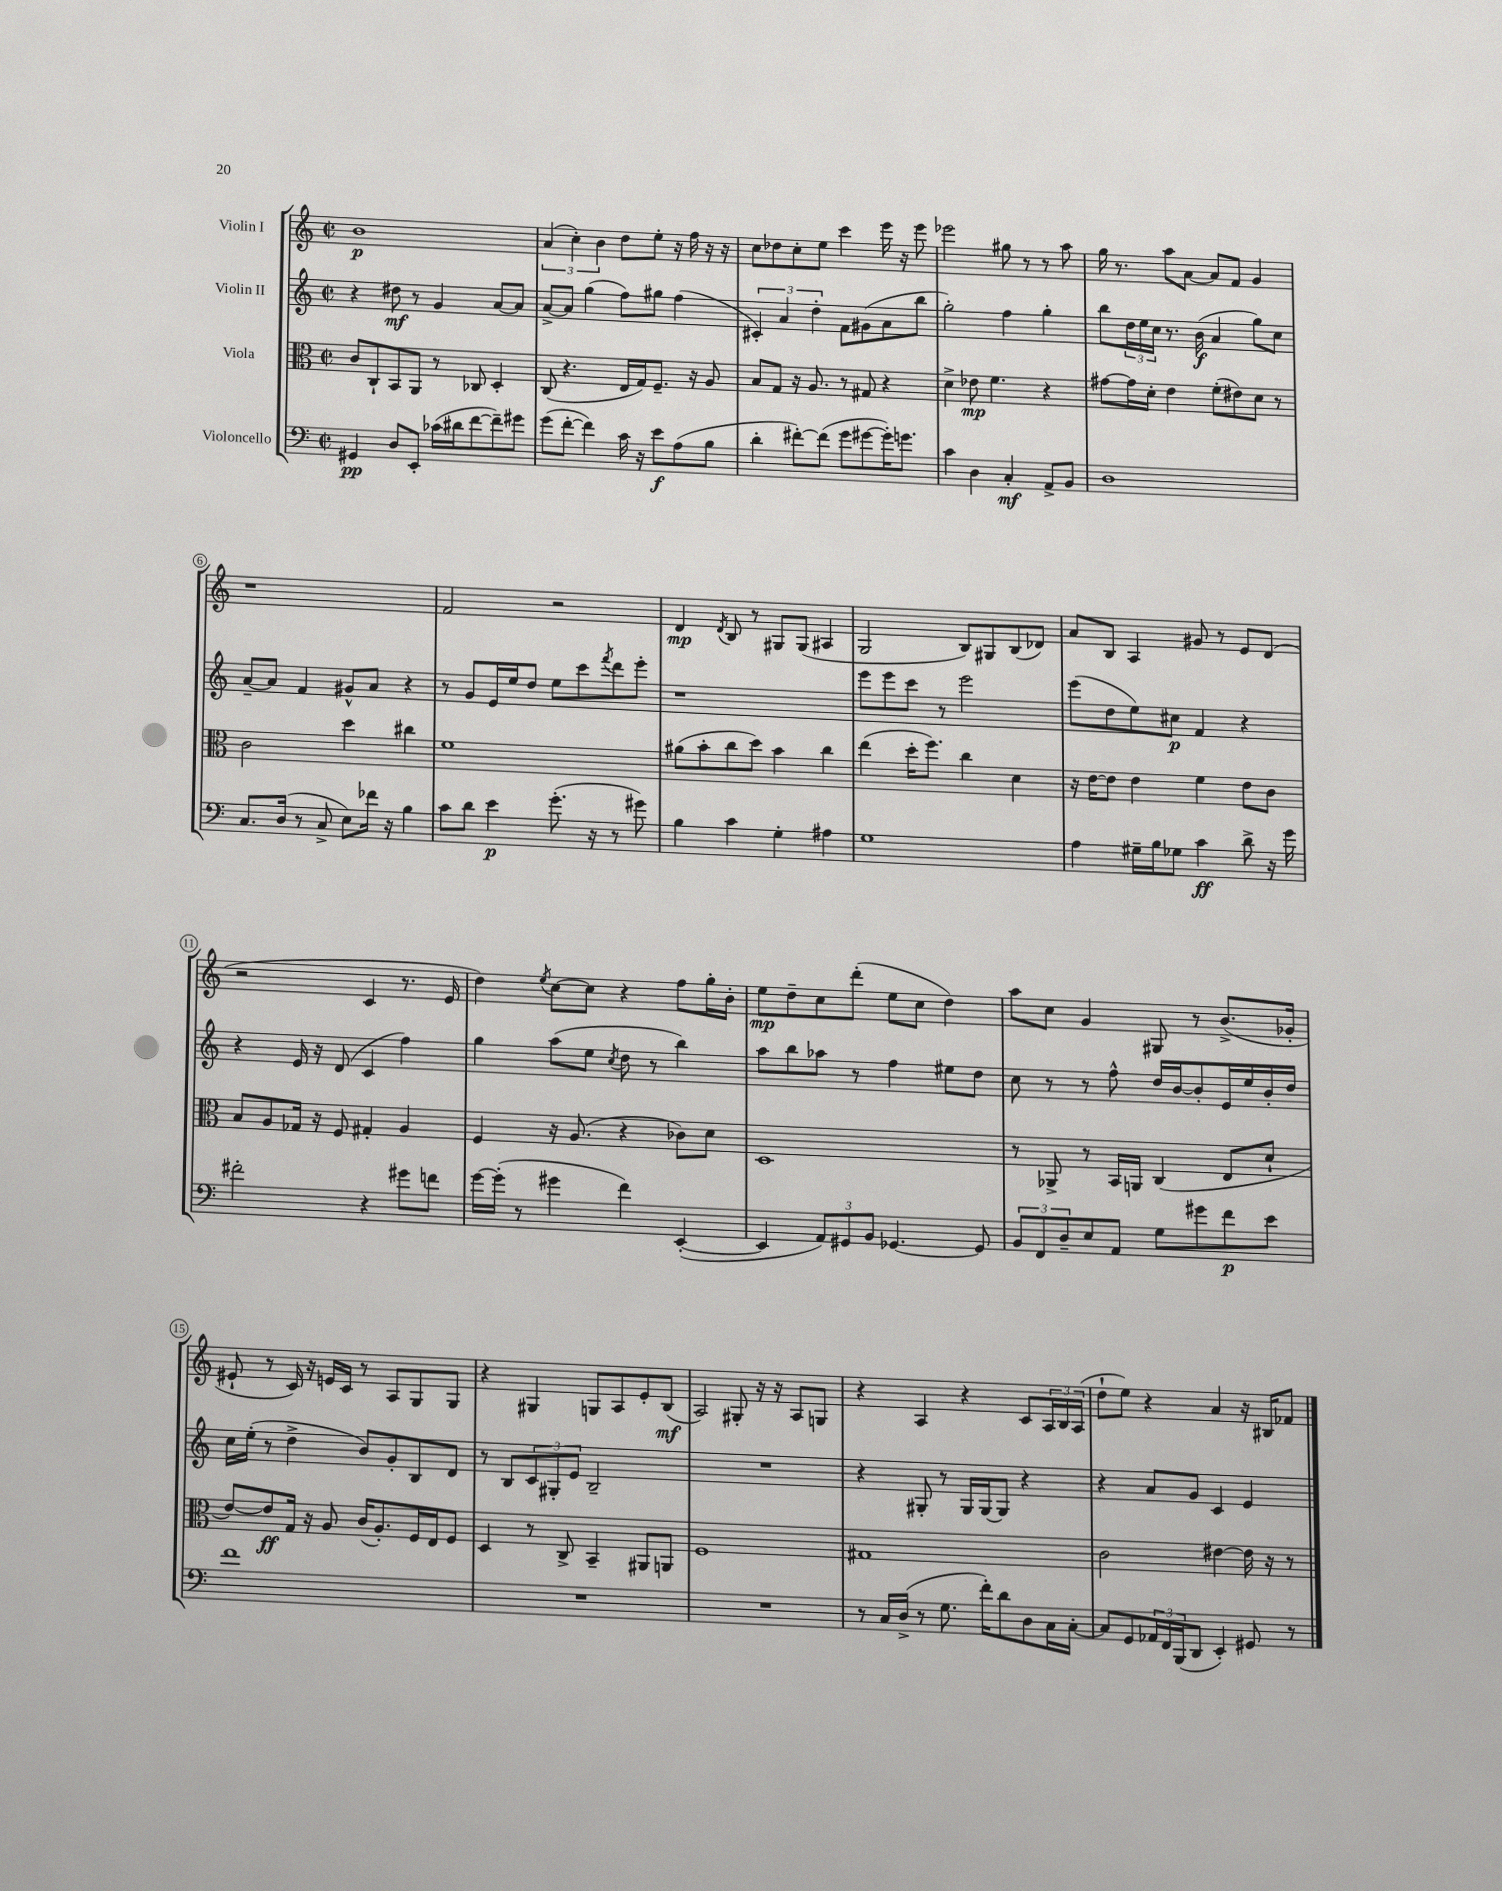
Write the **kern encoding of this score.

**kern	**kern	**kern	**kern
*staff4	*staff3	*staff2	*staff1
*clefF4	*clefC3	*clefG2	*clefG2
*k[]	*k[]	*k[]	*k[]
*M2/2	*M2/2	*M2/2	*M2/2
*met(c|)	*met(c|)	*met(c|)	*met(c|)
4GG#	8c	4r	1b
.	8C`	.	.
8D	8BB	8dd#	.
8EE'	8AA	8r	.
(16c-	8r	4g	.
16d#	.	.	.
[8f	8C-	.	.
8f~])	4D'	[8a	.
8g#	.	8a]	.
=	=	=	=
(8g	(8C	[8a^	(6a
[8f'	4.r	8a]	.
.	.	.	6cc')
4f])	.	(4gg	.
.	.	.	6b
16c	16E	8ff)	8dd
16r	16G)	.	.
8e	8.F~	8gg#	8ee'
(8A	.	(4ff	16r
.	16r	.	16ff
8B	8A	.	16r
.	.	.	16r
=	=	=	=
4d'	8B	6c#')	8cc
.	8G	.	8dd-
.	.	6a	.
[8f#')	16r	.	8cc'
.	8.A	.	.
.	.	6dd'	.
(8f#]	.	.	8ee
8g	8r	8f	4ccc
[8g#	8G#	(8g#	.
16g#'])	4r	8a	16eee
8.g	.	.	16r
.	.	8bb	8eee
=	=	=	=
4c	4d^	2gg')	2eee-
4D	8e-	.	.
.	4.f	.	.
4C'	.	4ff	8gg#
.	.	.	8r
8AA^	4r	4gg'	8r
8BB	.	.	8aa
=	=	=	=
1D	[8g#	8bb	16gg
.	.	.	8.r
.	16g#]	24dd	.
.	.	24ee	.
.	16d'	.	.
.	.	24cc	.
.	4e	8.r	8aa
.	.	.	[8a
.	.	(16b	.
.	(8f'	4a	8a]
.	8e#)	.	8f
.	8d	8gg)	4g
.	8r	8cc	.
=	=	=	=
8.C	2c	[8a~	1r
.	.	8a]	.
(16D	.	.	.
8r	.	4f	.
8C^	.	.	.
8E)	4dd	8g#^^	.
16f-	.	8a	.
16r	.	.	.
4B	4cc#	4r	.
=	=	=	=
8c	1f	8r	2f
8d	.	8g	.
4e	.	16e	.
.	.	16ee	.
.	.	8dd	.
(8.g'	.	8ee	2r
.	.	8ccc	.
16r	.	.	.
.	.	8qfff	.
8r	.	8ddd	.
8g#)	.	8eee'	.
=	=	=	=
4B	(8a#	1r	4d
.	8b'	.	.
.	.	.	8qd
4c	8cc	.	8B
.	8dd)	.	8r
4G'	4b	.	8G#
.	.	.	(8G#
4A#	4cc	.	4A#
=	=	=	=
1G	(4ee	8eee	2G
.	.	8eee	.
.	16dd'	8ccc	.
.	8.ff)	.	.
.	.	8r	.
.	4cc	2eee	8B)
.	.	.	8G#
.	4d	.	(8B
.	.	.	8d-)
=	=	=	=
4A	16r	(8eee	8a
.	[16e	.	.
.	8e]	8dd	8B
16G#~	4e	8ee)	4A
16B	.	.	.
8G-	.	8cc#	.
4c	4f	4f	8g#
.	.	.	8r
8d^	8e	4r	8e
16r	8c	.	(8d
16g	.	.	.
=	=	=	=
2f#'	8B	4r	2r
.	8A	.	.
.	16G-	16e	.
.	16r	16r	.
.	8F	(8d	.
4r	4G#'	4c	4c
8g#	4A	4ff)	8.r
8f	.	.	.
.	.	.	16e
=	=	=	=
[16g	4F	4gg	4dd)
(16g']	.	.	.
8r	.	.	.
.	.	.	8qee
4g#	16r	(8aa	[8cc
.	(8.A	.	.
.	.	8ee	8cc]
.	.	8qcc	.
4f)	4r	8dd	4r
.	.	8r	.
([4EE'	8c-)	4bb)	8ff
.	8d	.	16gg'
.	.	.	16b'
=	=	=	=
4EE]	1D	8aa	8ee
.	.	8bb	8dd~
12AA)	.	8aa-	8cc
12GG#	.	.	.
.	.	8r	(8ddd'
12BB	.	.	.
[4.GG-	.	4ff	8ee
.	.	.	8cc
.	.	8ee#	4dd)
8GG-]	.	8dd	.
=	=	=	=
12BB	8r	8cc	8aa
12FF	.	.	.
.	8AA-^	8r	8cc
12D~	.	.	.
8E	8r	8r	4g
8AA	16BB	8ff^^	.
.	16AA	.	.
8G	(4C	16dd	8G#
.	.	[16b	.
8g#	.	8b']	8r
8f	8E	16e	(8.b^
.	.	16ee	.
8e	8d`	16b'	.
.	.	16dd	16g-'
=	=	=	=
1f	[8e)	16cc	8e#`
.	.	(16ee'	.
.	8e]	8r	8r
.	16G	4dd^	16c)
.	16r	.	16r
.	8A	.	16e
.	.	.	16c
.	(16c	8b)	8r
.	8.A')	.	.
.	.	8g'	8A
.	16F	8B	8G
.	16E	.	.
.	8F	8d	8G
=	=	=	=
1r	4D	8r	4r
.	.	8B	.
.	8r	12c	4G#
.	.	12G#'	.
.	8C^	.	.
.	.	12e	.
.	4BB~	2B~	8G
.	.	.	8A
.	8AA#	.	8e'
.	8AA	.	(8B
=	=	=	=
1r	1F	1r	2A)
.	.	.	8G#'
.	.	.	16r
.	.	.	16r
.	.	.	8A
.	.	.	8G
=	=	=	=
8r	1G#	4r	4r
16C	.	.	.
(16D^	.	.	.
8r	.	8G#'	4A
8.G	.	8r	.
.	.	16G#	4r
16f')	.	[16G#	.
8d	.	8G#]	.
8D	.	4r	8c
16C	.	.	24A
.	.	.	24B
[16C'	.	.	.
.	.	.	(24A
=	=	=	=
8C]	2c	4r	8dd`
8GG	.	.	8ee)
24AA-	.	8a	4r
24FF	.	.	.
(24BBB	.	.	.
8DD	.	8g	.
4EE')	[4e#	4c	4a
8GG#	16e#]	4e	16r
.	16r	.	16B#
8r	8r	.	8f-
==	==	==	==
*-	*-	*-	*-
